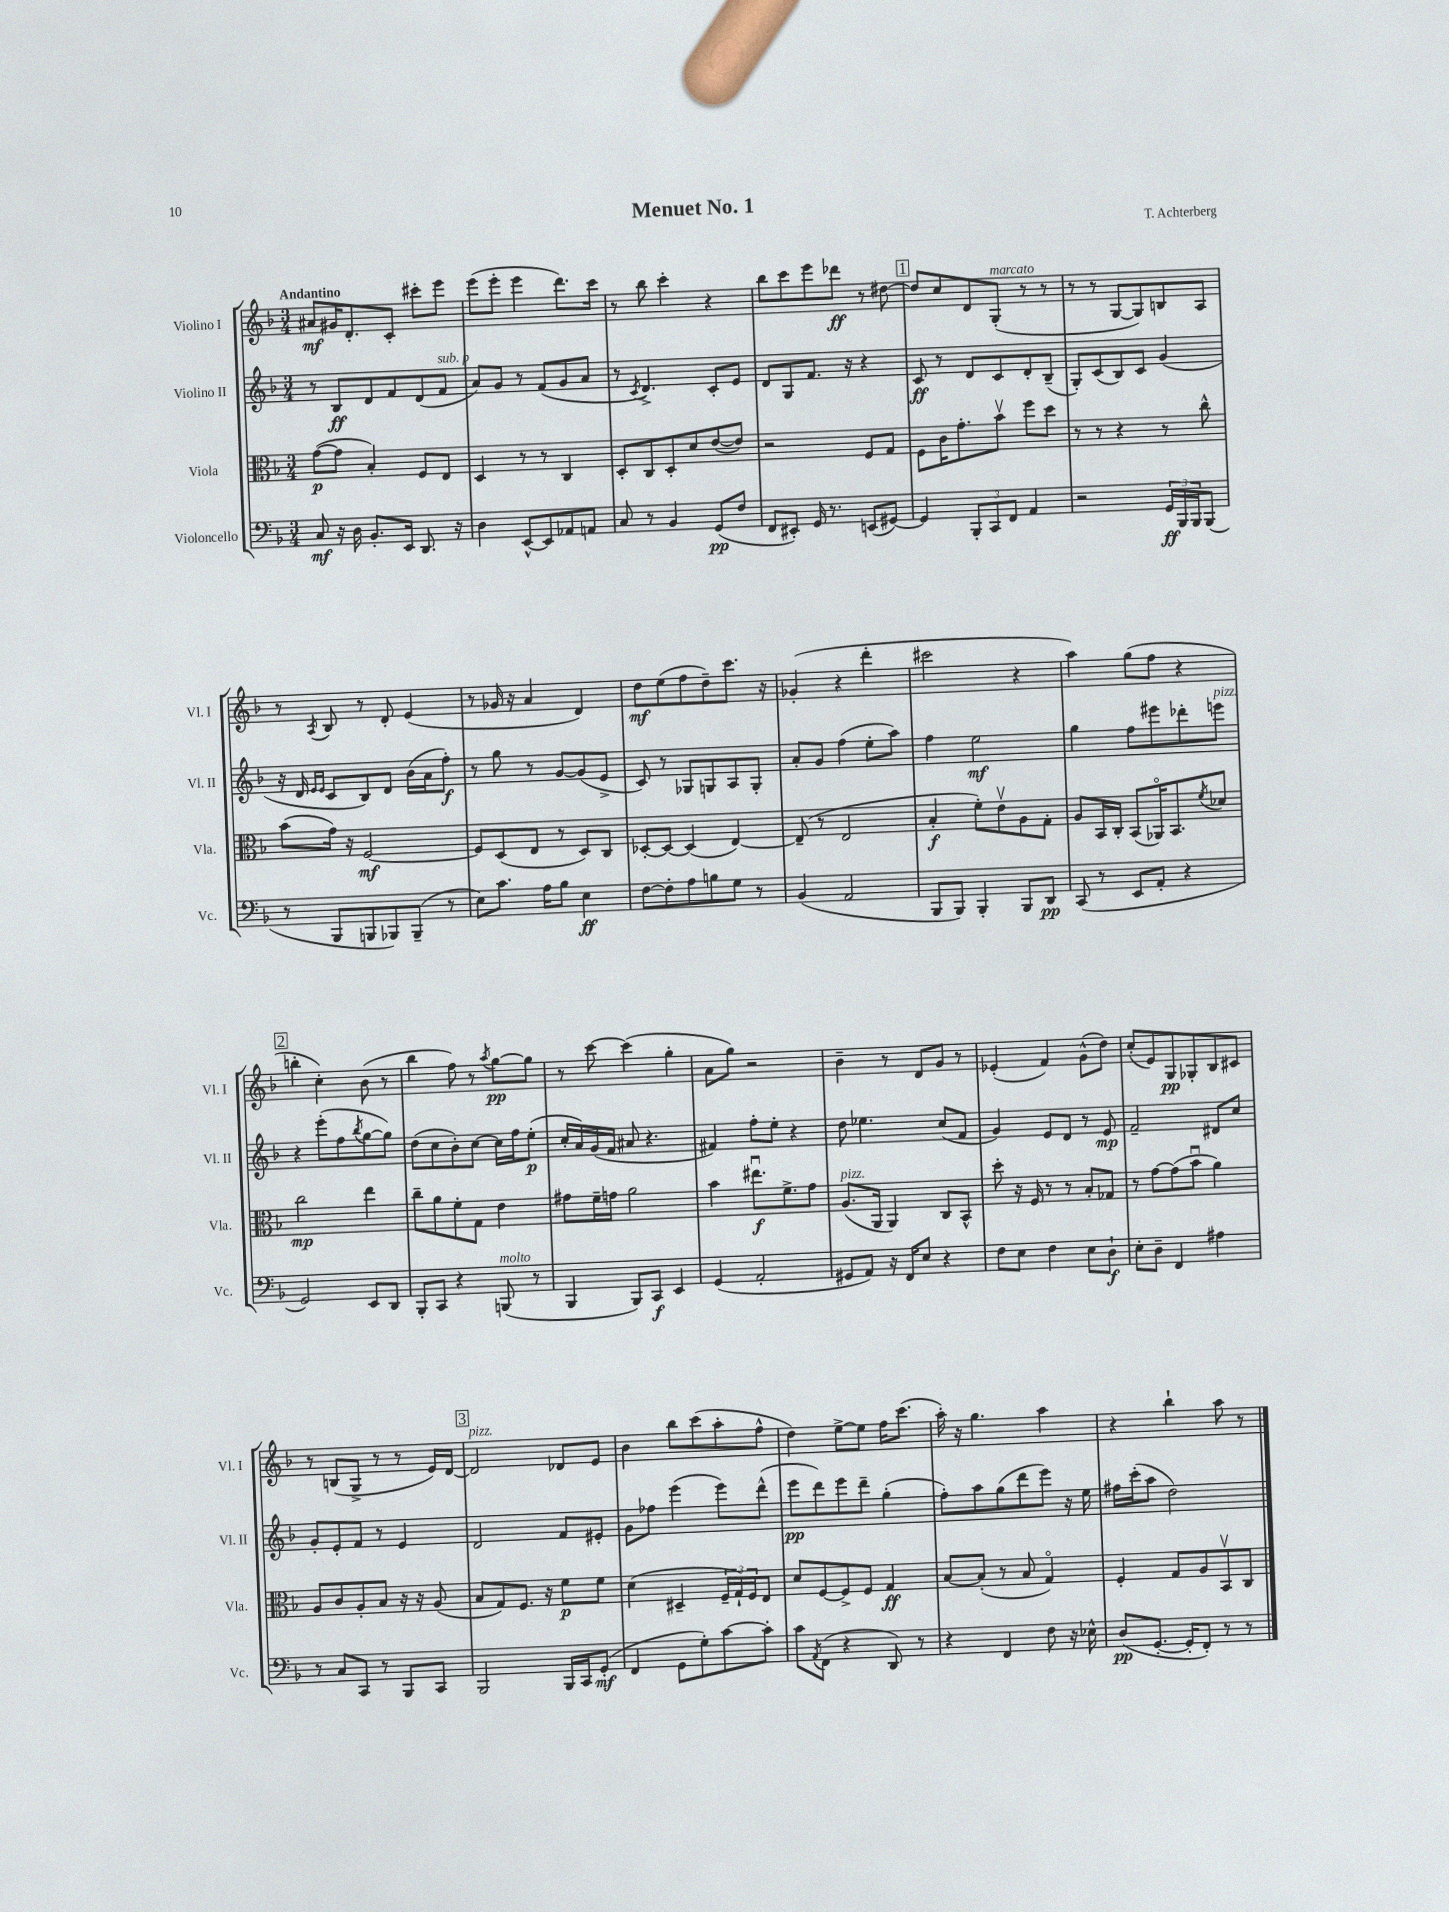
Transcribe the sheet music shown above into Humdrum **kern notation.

**kern	**kern	**kern	**kern
*staff4	*staff3	*staff2	*staff1
*clefF4	*clefC3	*clefG2	*clefG2
*k[b-]	*k[b-]	*k[b-]	*k[b-]
*M3/4	*M3/4	*M3/4	*M3/4
8C/	([8g\L	8r	8a#/L
16r	8g\]J	8B-/L	16g#/K
16D\	.	.	8.d'/
8.BB-'/L	4B-'/)	8d/	.
.	.	8f/	8c'/J
16EE/Jk	.	.	.
8.DD/	8F/L	(8d/	8ccc#'\L
.	8E/J	8f/J	8eee\J
16r	.	.	.
=	=	=	=
4D\	4D/	8a/L)	(8eee\L
.	.	8g/J	8eee'\J
[8EE^^/L	8r	8r	4eee\
8EE/]	8r	(8f/L	.
8AA-/	4C/	8g/	8.ddd\L)
8AA/J	.	8a/J	.
.	.	.	16ccc\Jk
=	=	=	=
8C/	8D'/L	8r	8r
.	.	8qc/	.
8r	8C/	4.d^/)	8bb-\
4BB-/	8D'/	.	4ccc'\
.	8d/	.	.
(8GG/L	([8e/	8c'/L	4r
8F/J	8e/]J)	8e/J	.
=	=	=	=
8FF/L	2r	8d/L	8bb-\L
8EE#'/J)	.	8G/	8ccc\
16GG/	.	8.f/J	8eee\
8.r	.	.	.
.	.	.	8ddd-\J
.	.	16r	.
(8EE/L	8F/L	4r	8r
[8GG#/J)	8G/J	.	[8dd#\
=	=	=	=
4GG#/]	8F\L	8c/	8dd#/]L
.	16c\K	8r	8cc/
.	8.g'\	.	.
12BBB-'/L	.	8d/L	8d/
12CC/	.	.	.
.	8b-v\J	8c/	(8G'/J
12FF/J	.	.	.
4AA/	8ff\L	8d'/	8r
.	8dd\J	(8B-~/J	8r
=	=	=	=
2r	8r	8G'/L)	8r
.	8r	(8c/	8r
.	4r	8B-/)	[8G/L
.	.	8c/J	8G/])
24GG/LL	8r	(4g/	8B/
24BBB-/	.	.	.
24BBB-/J	.	.	.
(8BBB-/J	8cc^^\	.	8A/J
=	=	=	=
8r	(8b-\L	16r	8r
.	.	16d/	.
.	.	16qqe/LL	.
.	.	16qqe/JJ	8qA/
8BBB-/L	16g\Jk)	8c/L	8B-/
.	16r	.	.
8BBB/	[2F/	8B-/)	8r
8BBB-/)	.	8d/J	8d'/
(8BBB-~/J	.	(16b-\LL	(4e/
.	.	16a\J	.
8r	.	8ff'\J)	.
=	=	=	=
8E\L)	8F/]L	8r	8r
8.c\J	(8D/	8gg\	16g-/
.	.	.	16r
.	8E/J	8r	4a/
16A\LK	.	.	.
8B-\J	8r	[8g/L	.
4E\	8D/L)	(8g/]	4d/)
.	8C/J	8e^/J	.
=	=	=	=
[8F\L	[8D-'/L	8c/)	8dd\L
8F'\]	8D-/_J	8r	(8ee\
8A\	(4D-/]	8G-/L	8ff\
8B\	.	8G/	8dd~\)
8G\J	[4E/)	8A/	8.ccc\J
8r	.	8G'/J	.
.	.	.	16r
=	=	=	=
(4BB-/	(8E~/]	8a'/L	(4g-'/
.	8r	8g/J	.
2AA/	2E/	(4ff\	4r
.	.	8ee'\L	4ddd'\
.	.	8aa\J)	.
=	=	=	=
8BBB-/L	4B-'/	4ff\	2ccc#\
8BBB-/J)	.	.	.
4BBB-'/	8f'\L)	2ee\	.
.	8ev\	.	.
8BBB-/L	8A\	.	4r
8DD/J	8G'\J	.	.
=	=	=	=
(8CC/	8A/L	4gg\	4aa\)
8r	16BB-/L	.	.
.	16C'/JJ	.	.
8EE/L	(8BB-/L	8ff\L	(8gg\L
8AA'/J	16AA-o/K)	8eee#\	8ff\J
.	8.BB-/	.	.
4r	.	8ddd-'\	4r
.	8qf/	.	.
.	8d-/J	8eee\J	.
=	=	=	=
2GG/)	2cc\	4r	4bb'\
.	.	(8eee'\L	4cc'\)
.	.	8ff\	.
.	.	8qbb-/	.
8EE/L	4ee\	[8gg\	(8b-\
8DD/J	.	8gg\]J)	8r
=	=	=	=
8BBB-'/L	8cc~\L	(8dd\L	4bb-\
8CC/J	8a\	8cc\	.
4r	8f'\	8b-'\)	8ff\)
.	8G\J	[8cc\J	8r
.	.	.	8qaa/
(8BBB/	4e\	16cc\]LL	[8gg\L
.	.	16ff\J	.
8r	.	(8ee'\J	8gg\]J
=	=	=	=
4BBB-/	8g#\L	16cc'/LL	8r
.	.	16a/)	.
.	16f~\L	(16g/	[8ccc\
.	16g\JJ	16f/JJ	.
8BBB-/L)	2a\	8a#/	(4ccc\]
8CC/J	.	4.r	.
4EE/	.	.	4gg'\
=	=	=	=
(4GG/	4b-\	4f#/)	8a\L
.	.	.	8gg\J)
2AA'/	8.ee#u\L	8ff'\L	2r
.	.	8ee'\J	.
.	8.f^\	.	.
.	.	4r	.
.	8g\J	.	.
=	=	=	=
8GG#/L	(8.A/L	8dd\	4b-~\
8AA/J)	.	4.ee-\	.
.	16AA/Jk	.	.
16r	4AA/)	.	8r
16FF/LK	.	.	.
8E/J	.	.	8d/L
4r	8C/L	(8cc/L	8g/J
.	8BB-^^/J	8f/J	8r
=	=	=	=
8F\L	8dd'\	4g/)	(4e-'/
8E\J	16r	.	.
.	16F/	.	.
4F\	8r	8e/L	4f/)
.	8r	8d/J	.
8E\L	8B-'/L	8r	(8g^^\L
8D`\J	8G-/J	8e/	8dd\J)
=	=	=	=
8E'\L	8r	2f~/	(8cc'/L
8D~\J	[8g\L	.	8e/)
4FF/	(8g\]	.	8G/
.	8b-u\J	.	8G-'/
4A#\	4a\)	8d#/L	8B-/
.	.	8cc/J	8c#/J
=	=	=	=
8r	8A/L	8g'/L	8r
8C/L	8c/	8e'/	(8B/L
8CC/J	8A'/	8f/J	8G^/J
8r	8B-/J	8r	8r
8BBB-/L	16r	4e/	8r
.	16r	.	.
8CC/J	(8A/	.	16e/LL)
.	.	.	[16d/JJ
=	=	=	=
2BBB-/	8B-/L	2d/	2d/]
.	8G/)	.	.
.	8.F/J	.	.
.	16r	.	.
16BBB-/LL	8f\L	8f/L	8d-/L
16CC/J	.	.	.
(8GG'/J	8f\J	8e#'/J	8e/J
=	=	=	=
4FF/	(4d\	8g\L	4b-\
.	.	8ff-\J	.
8GG\L	4D#~/	(4eee\	8bb-\L
8G'\)	.	.	(8ccc\
[8c\	24F~/LL	8eee\L)	8aa'\
.	24G`/)	.	.
.	24F/J	.	.
8c'\]J	8E/J	(8ddd^^\J	8ff^^\J
=	=	=	=
8c\L	8d/L	8eee\L	4dd\)
8qAA/	.	.	.
(8FF\J	[8F/	8ddd\)	.
4r	8F^/]	8eee\	[8ee^\L
.	8F/J	8ddd~\J	8ee\]J
8DD/)	4G/	(4gg'\	16ff\LK
.	.	.	(8.ccc\J
8r	.	.	.
=	=	=	=
4r	[8B-/L	8ff'\L)	16aa'\)
.	.	.	16r
.	(8B-'/]J	8aa\	4.gg\
4FF/	8r	(8gg\	.
.	8B-/	8ddd\	.
8F\	4Go/)	8eee\J)	4aa\
16r	.	16r	.
16E-^^\	.	16ee\	.
=	=	=	=
(8D/L	4F'/	16ff#\LL	4r
.	.	(16ccc'\J	.
[8.GG'/J	.	8aa\J	.
.	8G/L	2dd\)	4bb-`\
16GG'/]LK	.	.	.
8FF'/J)	8A/	.	.
8r	8BB-v/	.	8aa\
8r	8C/J	.	8r
==	==	==	==
*-	*-	*-	*-
